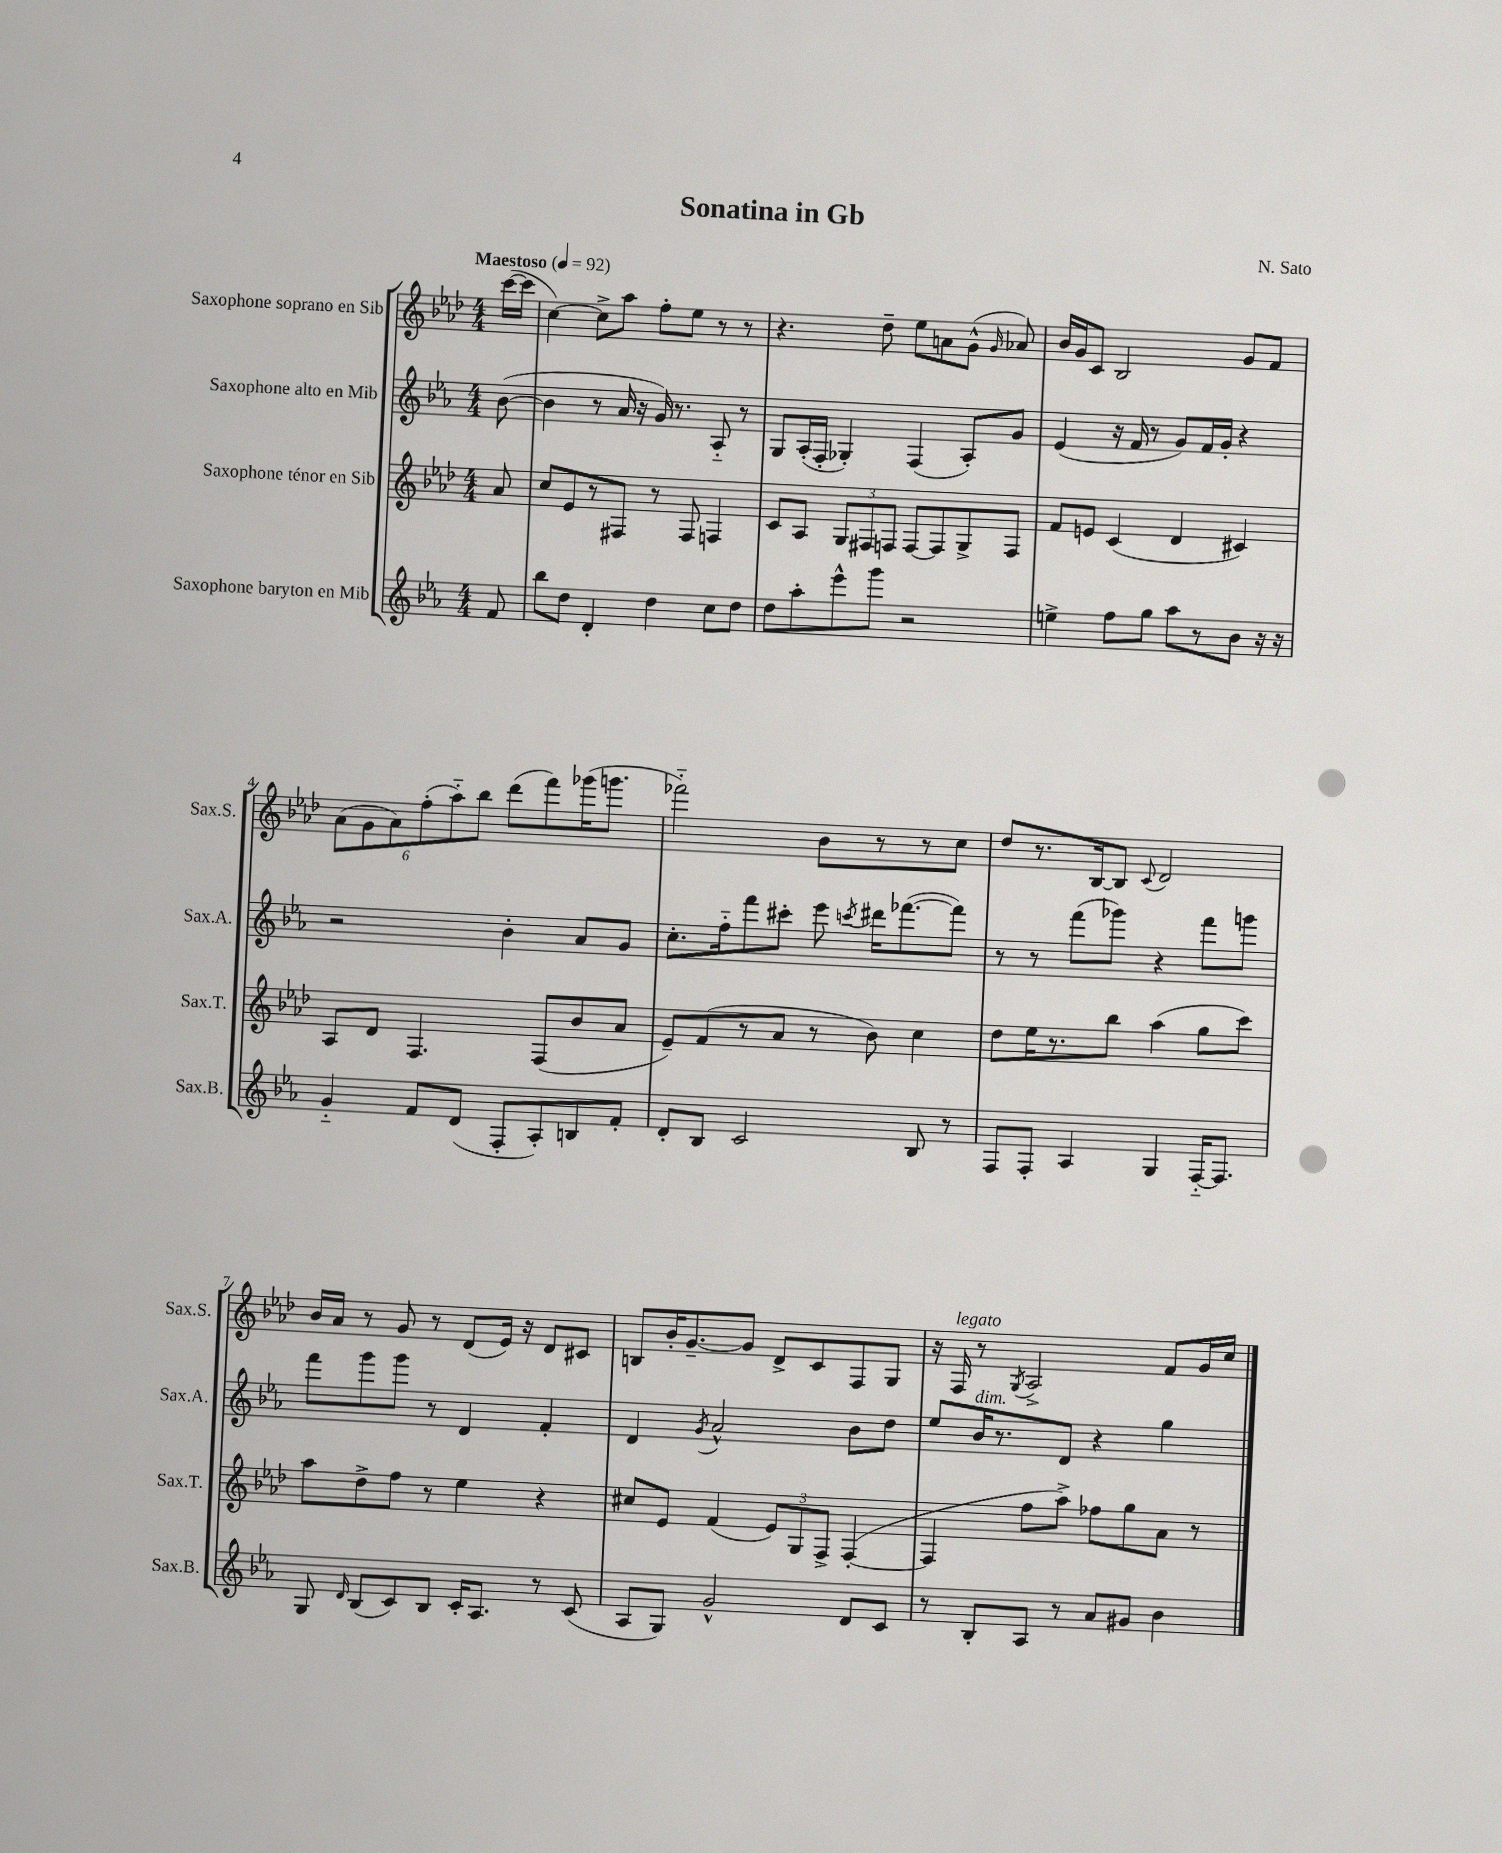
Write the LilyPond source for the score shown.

\header { title = "Sonatina in Gb" composer = "N. Sato" }
<<
\new StaffGroup <<
\new Staff = "s0" \with { instrumentName = "Saxophone soprano en Sib" shortInstrumentName = "Sax.S." } {
    \clef treble \key aes \major \numericTimeSignature \time 4/4 \partial 8 \tempo "Maestoso" 4 = 92
    \autoBeamOff c'''16[~( c'''16] |
    c''4~) c''8[-> aes''8] f''8[-. ees''8] r8 r8 |
    r4. des''8-- ees''8[ a'8 g'8]-^( \grace { g'16 } aes'8) |
    bes'16[ g'16 c'8] bes2 g'8[ f'8] |
    \tuplet 6/4 { aes'8[( g'8 aes'8) f''8-.( aes''8-_) bes''8] } des'''8[( f'''8) ges'''16( g'''8.] |
    fes'''2-_) bes'8[ r8 r8 c''8] |
    des''8[ r8. bes16~ bes8] \appoggiatura { c'8 } des'2 |
    bes'16[ aes'16] r8 g'8 r8 des'8[( ees'16]) r16 des'8[ cis'8] |
    b8[ bes'16-. g'8.~-- g'8] des'8[-> c'8 f8 g8] |
    r16 f16^\markup { \italic "legato" } r8 \acciaccatura { g8 } aes2-> f'8[ g'16 c''16] \bar "|." |
}
\new Staff = "s1" \with { instrumentName = "Saxophone alto en Mib" shortInstrumentName = "Sax.A." } {
    \clef treble \key ees \major \numericTimeSignature \time 4/4 \partial 8
    \autoBeamOff bes'8~( |
    bes'4 r8 aes'16 r16 g'16) r8. aes8-_ r8 |
    g8[ aes16-.( f16]-. ges4-.) f4( aes8[-.) g'8] |
    ees'4( r16 f'16 r8 g'8[) f'16 g'16]-. r4 |
    r2 bes'4-. aes'8[ g'8] |
    c''8.[-. f''16-_ f'''8 cis'''8]-. ees'''8 \acciaccatura { c'''8 } dis'''16[ fes'''8.~( fes'''8]) |
    r8 r8 f'''8[( ges'''8]) r4 f'''8[ g'''8] |
    f'''8[ g'''8 g'''8] r8 d'4 f'4-. |
    d'4 \acciaccatura { g'8 } aes'2-^ bes'8[ d''8] |
    ees''8[ bes'16^\markup { \italic "dim." } r8. d'8] r4 g''4 \bar "|." |
}
\new Staff = "s2" \with { instrumentName = "Saxophone ténor en Sib" shortInstrumentName = "Sax.T." } {
    \clef treble \key aes \major \numericTimeSignature \time 4/4 \partial 8
    \autoBeamOff aes'8 |
    c''8[ ees'8 r8 fis8] r8 fis8 f4 |
    c'8[ aes8] \tuplet 3/2 { g8[ fis8 f8] } f8[~ f8 g8-> f8] |
    f'8[ e'8] c'4( des'4 cis'4) |
    aes8[ des'8] f4. f8[( bes'8 aes'8] |
    ees'8[--) f'8( r8 aes'8] r8 bes'8) c''4 |
    des''8[ ees''16 r8. bes''8] aes''4( g''8[ c'''8]) |
    aes''8[ des''8-> f''8] r8 ees''4 r4 |
    cis''8[ ees'8] f'4( \tuplet 3/2 { ees'8[) g8 f8]-> } f4~-.( |
    f4 f''8[ aes''8]->) fes''8[ g''8 aes'8] r8 \bar "|." |
}
\new Staff = "s3" \with { instrumentName = "Saxophone baryton en Mib" shortInstrumentName = "Sax.B." } {
    \clef treble \key ees \major \numericTimeSignature \time 4/4 \partial 8
    \autoBeamOff f'8 |
    bes''8[ d''8] d'4-. d''4 c''8[ d''8] |
    d''8[ aes''8-. ees'''8-^ g'''8] r2 |
    e''4-> f''8[ g''8] aes''8[ r8 bes'8] r16 r16 |
    g'4-_ f'8[ d'8]( f8[-. aes8-.) b8 f'8]-. |
    d'8[-. bes8] c'2 bes8 r8 |
    f8[ f8]-. aes4 g4 f16[~-_ f8.] |
    g8 \grace { d'16 } bes8[( c'8) bes8] c'16[-. aes8.] r8 c'8( |
    aes8[ g8]) g'2-^ d'8[ c'8] |
    r8 bes8[-. aes8] r8 aes'8[ gis'8] bes'4 \bar "|." |
}
>>
>>
